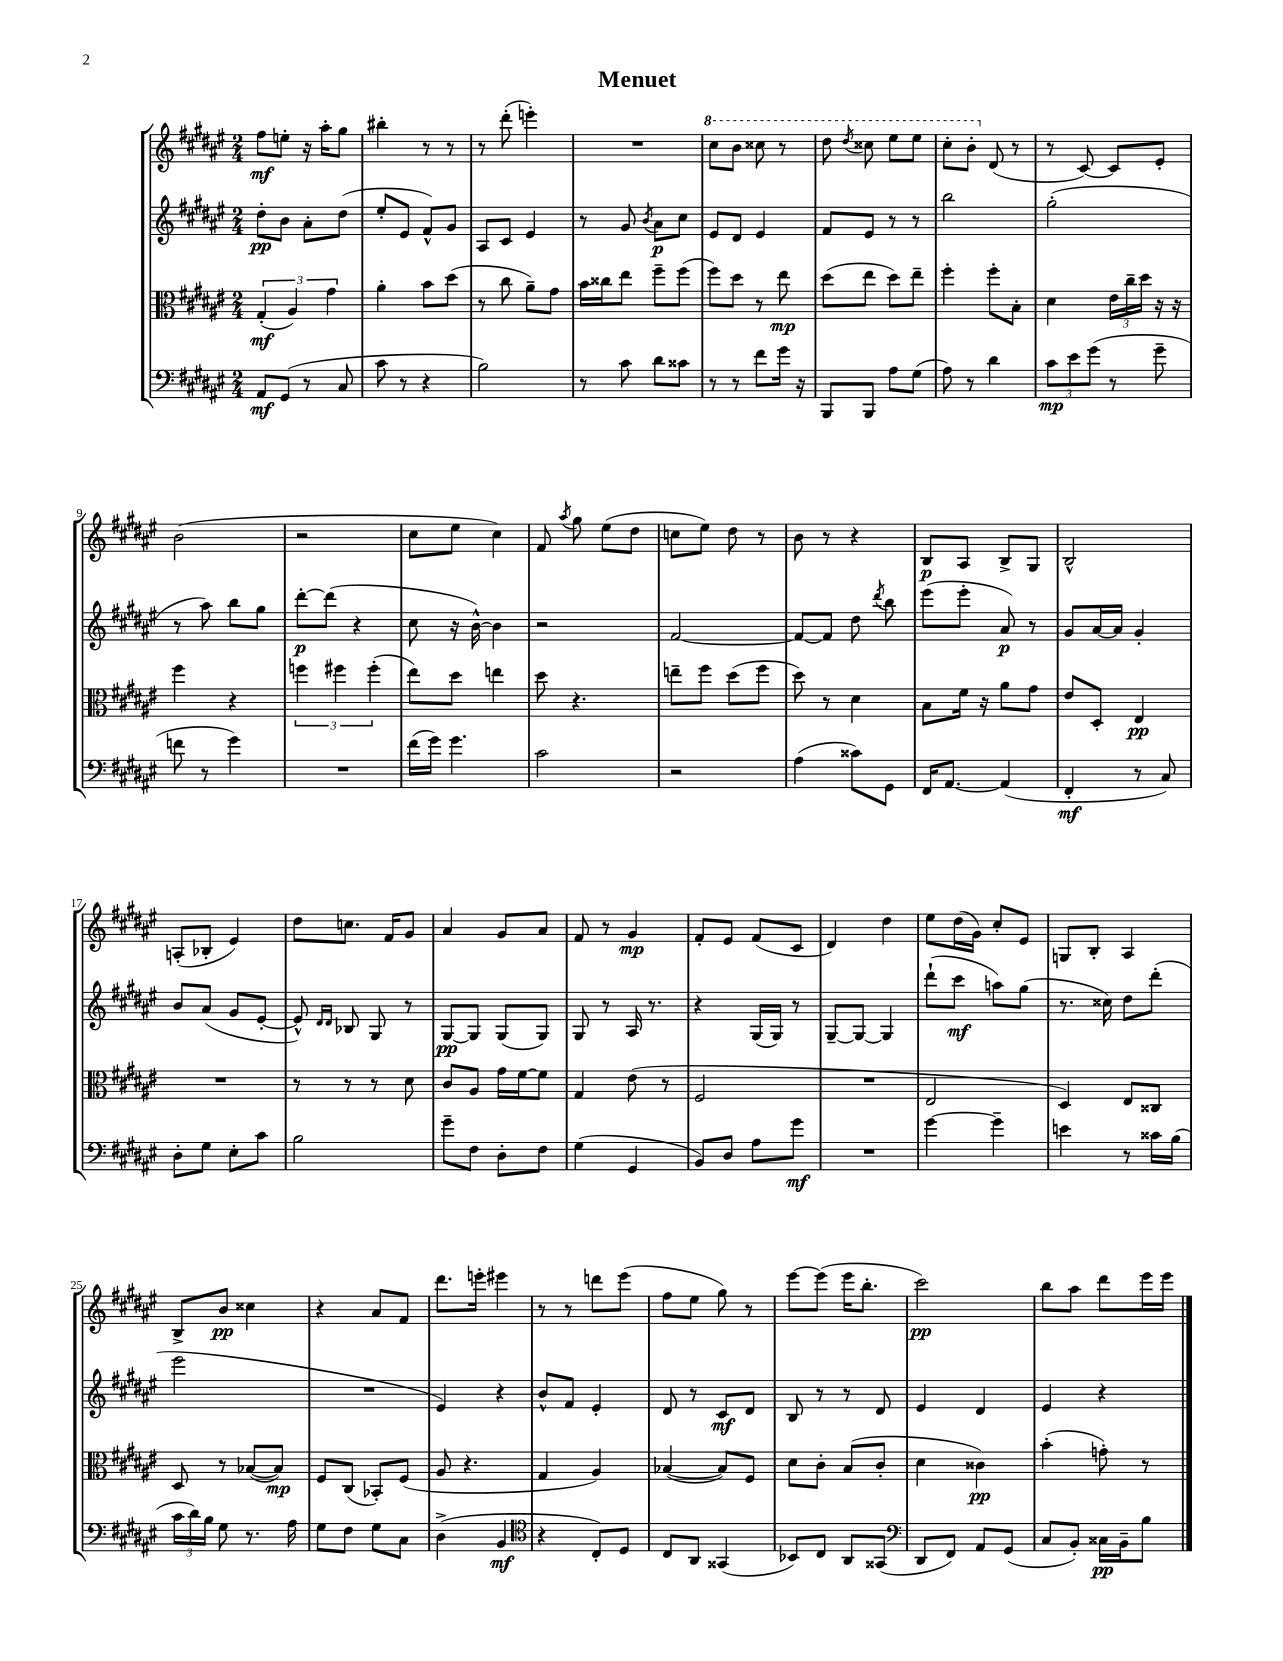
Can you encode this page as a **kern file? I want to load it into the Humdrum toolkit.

**kern	**kern	**kern	**kern
*staff4	*staff3	*staff2	*staff1
*clefF4	*clefC3	*clefG2	*clefG2
*k[f#c#g#d#a#e#]	*k[f#c#g#d#a#e#]	*k[f#c#g#d#a#e#]	*k[f#c#g#d#a#e#]
*M2/4	*M2/4	*M2/4	*M2/4
8AA#	(6G#'	8dd#'	8ff#
(8GG#	.	8b	8ee'
.	6A#)	.	.
8r	.	8a#'	16r
.	.	.	16aa#'
.	6g#	.	.
8C#	.	(8dd#	8gg#
=	=	=	=
8c#	4a#'	8ee#'	4bb#'
8r	.	8e#	.
4r	8b	8f#^^)	8r
.	(8dd#	8g#	8r
=	=	=	=
2B)	8r	8A#	8r
.	8cc#	8c#	(8ddd#'
.	8a#~)	4e#	4eee')
.	8g#	.	.
=	=	=	=
8r	16b	8r	2r
.	16cc##	.	.
8c#	8ee#	8g#	.
.	.	8qb	.
8d#	8ff#~	8a#	.
8c##	(8ff#	8cc#	.
=	=	=	=
8r	8ff#)	8e#	8ccc#
8r	8dd#	8d#	8bb
8f#	8r	4e#	8ccc##
16g#	8ee#	.	8r
16r	.	.	.
=	=	=	=
8BBB	(8dd#	8f#	8ddd#
.	.	.	8qddd#
8BBB	8ee#	8e#	8ccc##
8A#	8dd#)	8r	8eee#
(8G#	8ee#~	8r	8eee#
=	=	=	=
8A#)	4ff#'	2bb	8ccc#'
8r	.	.	8bb'
4d#	8ff#'	.	(8d#
.	8B'	.	8r
=	=	=	=
12c#	4d#	(2gg#'	8r
12e#	.	.	.
.	.	.	[8c#)
(12g#	.	.	.
8r	24e#	.	8c#]
.	24cc#~	.	.
.	24dd#	.	.
8g#~	16r	.	8e#'
.	16r	.	.
=	=	=	=
8f	4ff#	8r	(2b
8r	.	8aa#)	.
4g#)	4r	8bb	.
.	.	8gg#	.
=	=	=	=
2r	6ff	[8ddd#'	2r
.	.	(8ddd#]	.
.	6ff#	.	.
.	.	4r	.
.	(6ff#'	.	.
=	=	=	=
(16f#	8ee#)	8cc#	8cc#
16g#)	.	.	.
4.g#	8dd#	16r	8ee#
.	.	[16b^^)	.
.	4ee	4b]	4cc#)
=	=	=	=
2c#	8dd#	2r	8f#
.	.	.	8qaa#
.	4.r	.	8gg#
.	.	.	(8ee#
.	.	.	8dd#
=	=	=	=
2r	8ee~	[2f#	8cc
.	8ff#	.	8ee#)
.	(8dd#	.	8dd#
.	8ff#	.	8r
=	=	=	=
(4A#	8dd#)	8f#_	8b
.	8r	8f#]	8r
8c##)	4d#	8dd#	4r
.	.	8qddd#	.
8GG#	.	8bb	.
=	=	=	=
16FF#	8B	(8eee#	8B
[8.AA#	.	.	.
.	16f#	8eee#'	8A#
.	16r	.	.
(4AA#]	8a#	8a#)	8B^
.	8g#	8r	8G#
=	=	=	=
4FF#'	8e#	8g#	2B^^
.	8D#'	[16a#	.
.	.	16a#]	.
8r	4E#	4g#'	.
8C#)	.	.	.
=	=	=	=
8D#'	2r	8b	(8A'
8G#	.	(8a#	8B-'
8E#'	.	8g#	4e#)
8c#	.	[8e#'	.
=	=	=	=
2B	8r	8e#^^])	8dd#
.	.	16qqd#	.
.	.	16qqd#	.
.	8r	8B-	8.cc
.	8r	8G#	.
.	.	.	16f#
.	8d#	8r	8g#
=	=	=	=
8g#~	8c#	[8G#	4a#
8F#	8A#	8G#]	.
8D#'	16g#	(8G#	8g#
.	[16f#	.	.
8F#	8f#]	8G#)	8a#
=	=	=	=
(4G#	4G#	8G#	8f#
.	.	8r	8r
4GG#	(8e#	16A#	4g#
.	.	8.r	.
.	8r	.	.
=	=	=	=
8BB)	2F#	4r	8f#'
8D#	.	.	8e#
8A#	.	(16G#	(8f#
.	.	16G#)	.
8g#	.	8r	8c#
=	=	=	=
2r	2r	[8G#~	4d#)
.	.	8G#_	.
.	.	4G#]	4dd#
=	=	=	=
[4g#	2E#	(8ddd#`	8ee#
.	.	8ccc#	(16dd#
.	.	.	16g#)
4g#~]	.	8aa)	8cc#'
.	.	(8gg#	8e#
=	=	=	=
4e	4D#)	8.r	8G
.	.	.	8B'
.	.	16cc##)	.
8r	8E#	8dd#	4A#
16c##	8C##	(8ddd#'	.
(16B	.	.	.
=	=	=	=
24c#	8D#	2eee#	8B^
24d#)	.	.	.
24B	.	.	.
8G#	8r	.	8b
8.r	([8B-	.	4cc##
.	8B-])	.	.
16A#	.	.	.
=	=	=	=
8G#	8F#	2r	4r
8F#	(8C#	.	.
8G#	8BB-')	.	8a#
8C#	(8F#	.	8f#
=	=	=	=
(4D#^	8A#	4e#)	8.ddd#
.	4.r	.	.
.	.	.	16eee'
4BB	.	4r	4eee#
=	=	=	=
*clefC4	*	*	*
4r	4G#	8b^^	8r
.	.	8f#	8r
8C#')	4A#)	4e#'	8ddd
8D#	.	.	(8eee#
=	=	=	=
8C#	([4B-	8d#	8ff#
8AA#	.	8r	8ee#
(4GG##	8B-])	8c#	8gg#)
.	8F#	8d#	8r
=	=	=	=
8BB-)	8d#	8B	[8eee#
8C#	8c#'	8r	(8eee#]
8AA#	(8B	8r	16eee#
.	.	.	8.bb'
(8GG##	8c#'	8d#	.
=	=	=	=
*clefF4	*	*	*
8DD#	4d#	4e#	2ccc#)
8FF#)	.	.	.
8AA#	4c##)	4d#	.
(8GG#	.	.	.
=	=	=	=
8C#	(4b'	4e#	8bb
8BB')	.	.	8aa#
16C##	8g')	4r	8ddd#
16BB~	.	.	.
8B	8r	.	16eee#
.	.	.	16eee#
==	==	==	==
*-	*-	*-	*-
